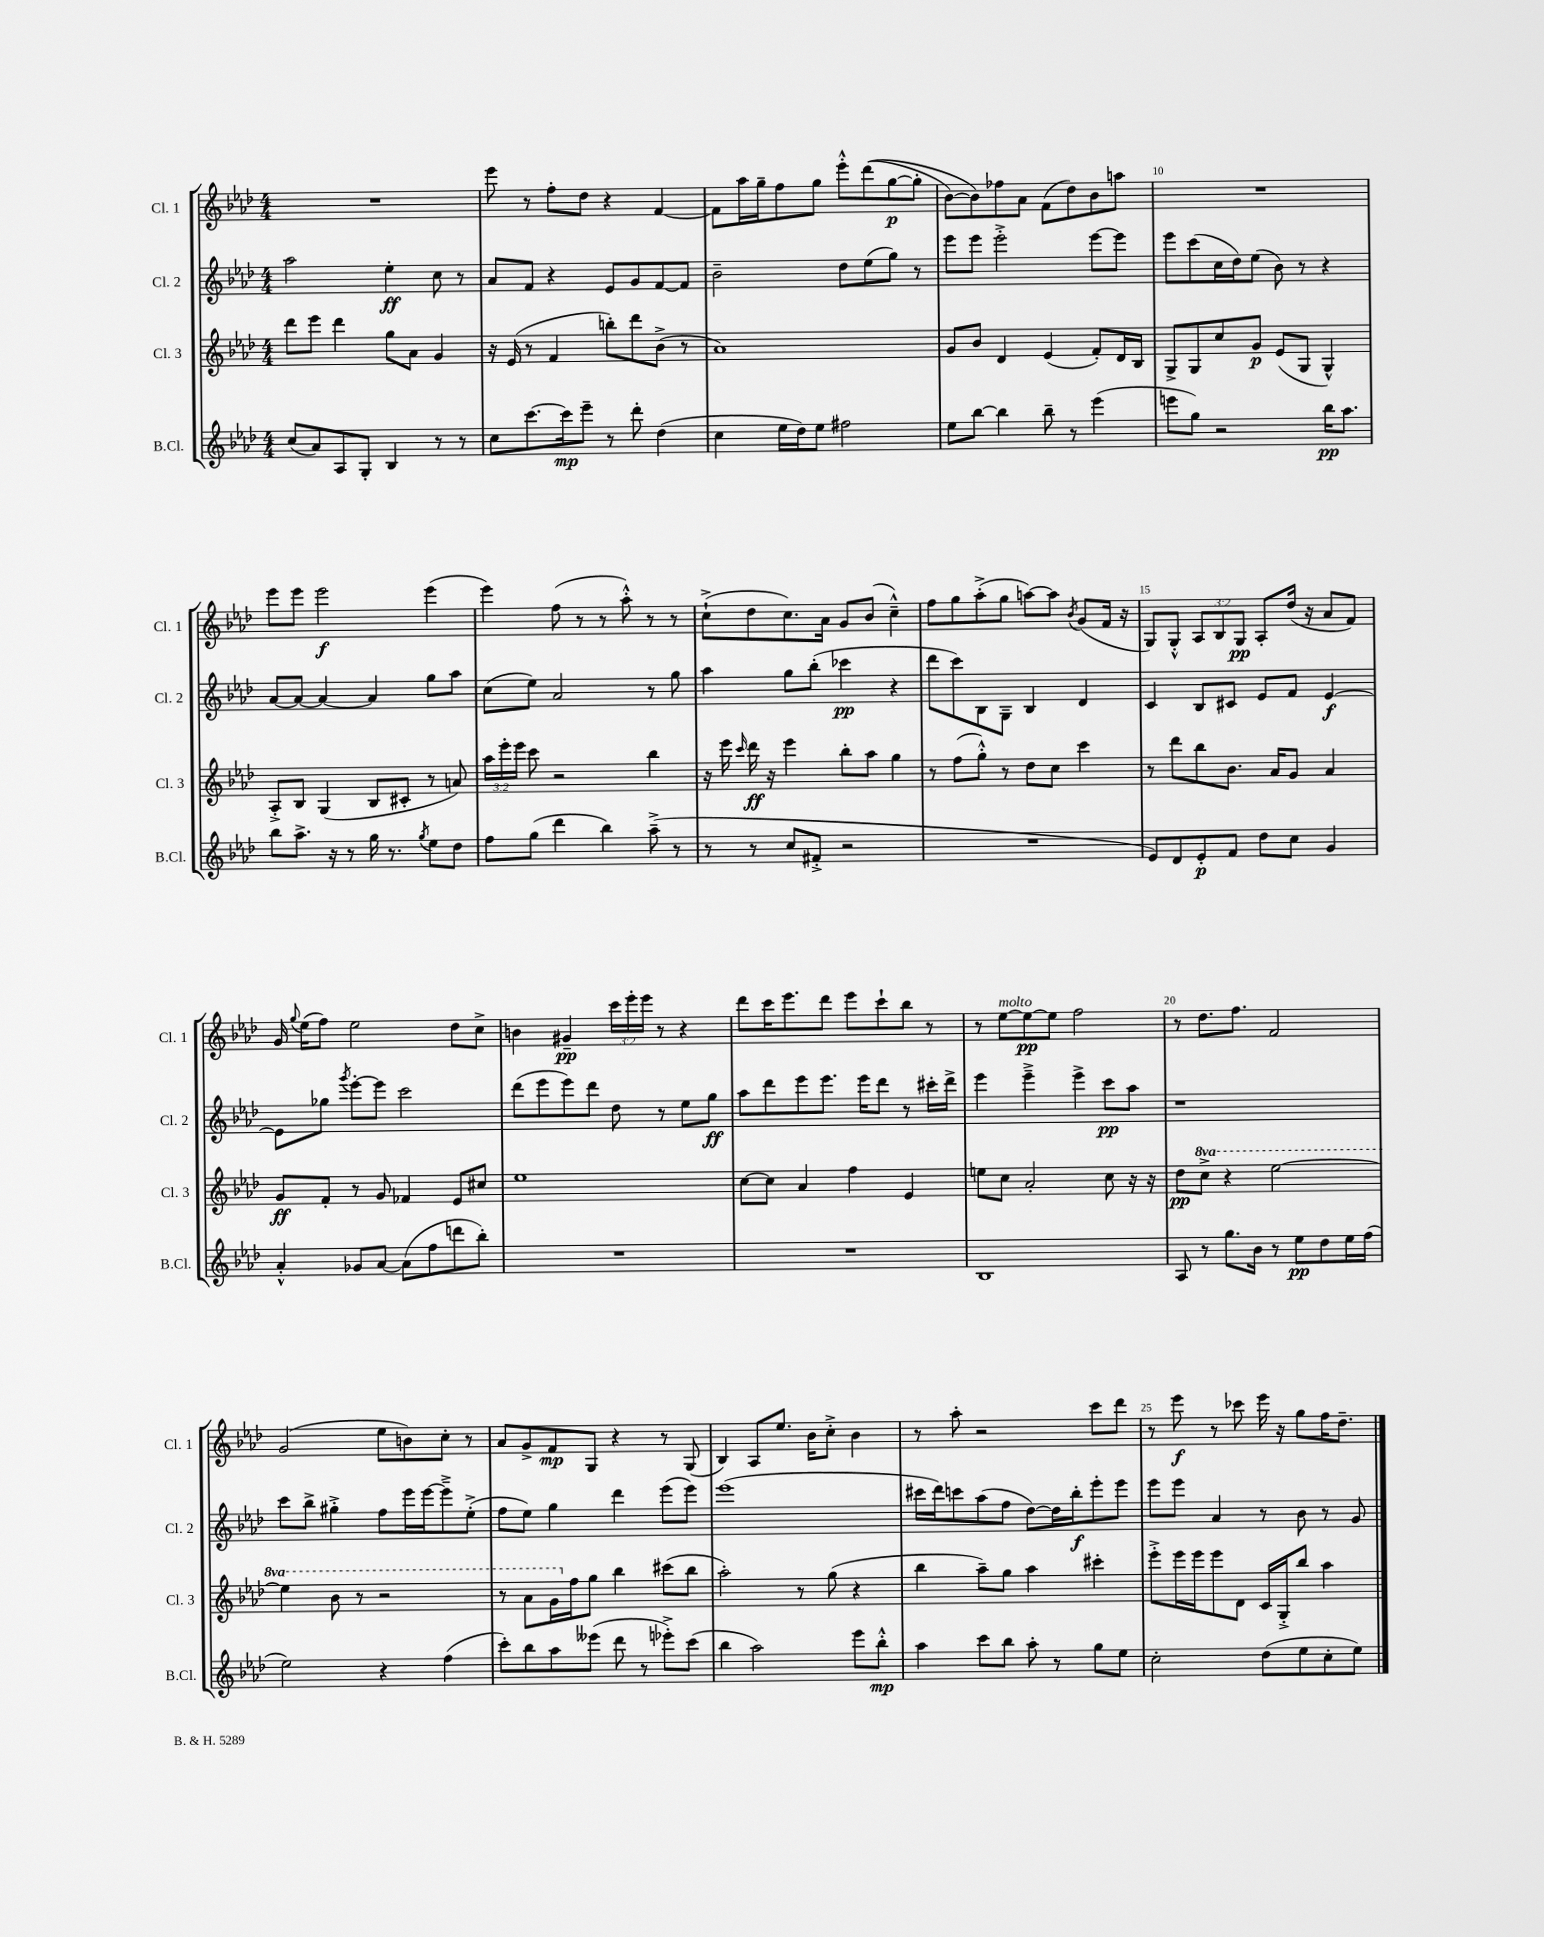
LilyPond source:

<<
\new StaffGroup <<
\new Staff = "s0" \with { instrumentName = "Cl. 1" shortInstrumentName = "Cl. 1" } {
    \clef treble \key aes \major \numericTimeSignature \time 4/4 \override Staff.TupletNumber.text = #tuplet-number::calc-fraction-text
    \autoBeamOff R1 |
    ees'''8 r8 f''8[-. des''8] r4 f'4~ |
    f'8[ aes''16 g''16-- f''8 g''8] ees'''8[-.-^ des'''8(\( g''8~\p g''8]-. |
    bes'8[~) bes'8\) fes''8 aes'8] f'8[( des''8) bes'8 a''8] |
    R1 |
    ees'''8[ ees'''8] ees'''2\f ees'''4( |
    ees'''4) f''8( r8 r8 aes''8-.-^) r8 r8 |
    c''8[-!->( des''8 c''8.) aes'16] g'8[ bes'8]( c''4---^) |
    f''8[ g''8 aes''8-.->( g''8] a''8[~) a''8] \acciaccatura { bes'8 } g'8[( f'16] r16 |
    g8[) g8]-.-^ \tuplet 3/2 { aes8[ bes8 g8]\pp } aes8[-. des''16]( r16 aes'8[ f'8]) |
    g'16 \appoggiatura { g''8 } ees''16[( f''8]) ees''2 des''8[ c''8]-> |
    b'4 gis'4--\pp \tuplet 3/2 { c'''16[ ees'''16-. ees'''16] } r8 r4 |
    des'''8[ c'''16 ees'''8. des'''8] ees'''8[ c'''8-! bes''8] r8 |
    r8 ees''8[~^\markup { \italic "molto" } ees''8~\pp ees''8] f''2 |
    r8 des''8.[ f''8.] f'2 |
    g'2( ees''8[ b'8) c''8]-. r8 |
    aes'8[ g'8-> f'8\mp g8] r4 r8 g8( |
    bes4) aes8[ ees''8.] bes'16[ c''8]-.-> bes'4 |
    r8 aes''8-. r2 c'''8[ des'''8] |
    r8 ees'''8\f r8 ces'''8 ees'''16 r16 g''8[ f''16 des''8.]-- \bar "|." |
}
\new Staff = "s1" \with { instrumentName = "Cl. 2" shortInstrumentName = "Cl. 2" } {
    \clef treble \key aes \major \numericTimeSignature \time 4/4
    \autoBeamOff aes''2 ees''4-.\ff c''8 r8 |
    aes'8[ f'8] r4 ees'8[ g'8 f'8~ f'8] |
    bes'2-- des''8[ ees''8( g''8]) r8 |
    ees'''8[ ees'''8] ees'''2-.-> ees'''8[~ ees'''8] |
    ees'''8[ c'''8( c''16 des''16) ees''8]( bes'8) r8 r4 |
    aes'8[~ aes'8]~ aes'4~ aes'4 g''8[ aes''8] |
    c''8[( ees''8]) aes'2 r8 g''8 |
    aes''4 g''8[ bes''8]-.( ces'''4\pp r4 |
    des'''8[ c'''8) bes8 g8]-- bes4 des'4 |
    c'4 bes8[ cis'8] ees'8[ f'8] ees'4~\f |
    ees'8[ ges''8] \acciaccatura { g'''8 } ees'''8[~-. ees'''8] c'''2 |
    des'''8[( ees'''8 ees'''8) des'''8] des''8 r8 ees''8[ g''8]\ff |
    aes''8[ des'''8 ees'''8 ees'''8.] ees'''16[ des'''8] r8 cis'''16[-. des'''16]-> |
    ees'''4 ees'''4---> ees'''4-> c'''8[\pp aes''8] |
    r1 |
    c'''8[ bes''8]-> gis''4-.-> f''8[ ees'''16 ees'''16~ ees'''8---> ees''8]-.->( |
    f''8[ ees''8]) g''4 des'''4 ees'''8[( ees'''8]) |
    ees'''1( |
    cis'''16[ des'''16) c'''8 aes''8( f''8] des''8[~) des''16 bes''16-.\f ees'''8-. ees'''8] |
    ees'''8[ ees'''8] aes'4 r8 bes'8 r8 g'8 \bar "|." |
}
\new Staff = "s2" \with { instrumentName = "Cl. 3" shortInstrumentName = "Cl. 3" } {
    \clef treble \key aes \major \numericTimeSignature \time 4/4 \override Staff.TupletNumber.text = #tuplet-number::calc-fraction-text \set Staff.ottavationMarkups = #ottavation-simple-ordinals
    \autoBeamOff des'''8[ ees'''8] des'''4 g''8[ aes'8] g'4 |
    r16 ees'16( r8 f'4 b''8[-.) des'''8 bes'8]->( r8 |
    aes'1) |
    g'8[ bes'8] des'4 ees'4( f'8[-.) des'16 bes16] |
    g8[-> g8 c''8 g'8]\p ees'8[( g8] g4-^) |
    aes8[-.-> bes8] g4( bes8[ cis'8]-. r8 a'8) |
    \tuplet 3/2 { aes''16[ ees'''16-. ees'''16] } c'''8 r2 bes''4 |
    r16 ees'''16 \grace { c'''16 } des'''16\ff r16 ees'''4 bes''8[-. aes''8] g''4 |
    r8 f''8[( g''8]-.-^) r8 des''8[ c''8] c'''4 |
    r8 des'''8[ bes''8 bes'8.] aes'16[ g'8] aes'4 |
    g'8[\ff f'8]-. r8 g'8 fes'4 ees'8[ cis''8] |
    ees''1 |
    c''8[~ c''8] aes'4 f''4 ees'4 |
    e''8[ c''8] aes'2-. c''8 r16 r16 |
    des''8[\pp \ottava #1 c'''8]-> r4 ees'''2~ |
    ees'''4 bes''8 r8 r2 |
    r8 aes''8[ g''16 \ottava #0 f''16 g''8] bes''4 cis'''8[( bes''8] |
    aes''2-.) r8 g''8( r4 |
    bes''4 aes''8[--) g''8] aes''4 cis'''4-. |
    ees'''8[-.-> ees'''16 ees'''16 ees'''8 des'8] c'16[ g16-.-> bes''8] aes''4 \bar "|." |
}
\new Staff = "s3" \with { instrumentName = "B.Cl." shortInstrumentName = "B.Cl." } {
    \clef treble \key aes \major \numericTimeSignature \time 4/4
    \autoBeamOff c''8[( aes'8) aes8 g8]-. bes4 r8 r8 |
    c''8[ c'''8.~ c'''16\mp ees'''8]-- r8 des'''8-. des''4( |
    c''4 ees''16[ des''16) ees''8] fis''2 |
    ees''8[ bes''8]~ bes''4 bes''8-- r8 ees'''4( |
    e'''8[ g''8]) r2 bes''16[\pp aes''8.] |
    bes''8[ aes''8.]-> r16 r8 g''16 r8. \acciaccatura { g''8 } ees''8[ des''8] |
    f''8[ g''8]( des'''4 bes''4) aes''8--->( r8 |
    r8 r8 c''8[ fis'8]-.-> r2 |
    R1 |
    ees'8[) des'8 ees'8-.\p f'8] des''8[ c''8] g'4 |
    aes'4-.-^ ges'8[ aes'8]~ aes'8[( f''8 d'''8 bes''8]-.) |
    R1 |
    R1 |
    bes1 |
    aes8 r8 g''8.[ bes'16] r8 ees''8[\pp des''8 ees''16 f''16]( |
    ees''2) r4 f''4( |
    c'''8[-.) bes''8 aes''8 eeses'''8]( des'''8 r8 ees'''8[-.->) c'''8]( |
    bes''4 aes''2) ees'''8[ bes''8]-.-^\mp |
    aes''4 c'''8[ bes''8] aes''8-. r8 g''8[ ees''8] |
    c''2-. des''8[( ees''8 c''8-. ees''8]) \bar "|." |
}
>>
>>
\layout { \context { \Score currentBarNumber = #6 \override BarNumber.break-visibility = ##(#f #t #t) barNumberVisibility = #(every-nth-bar-number-visible 5) } }
